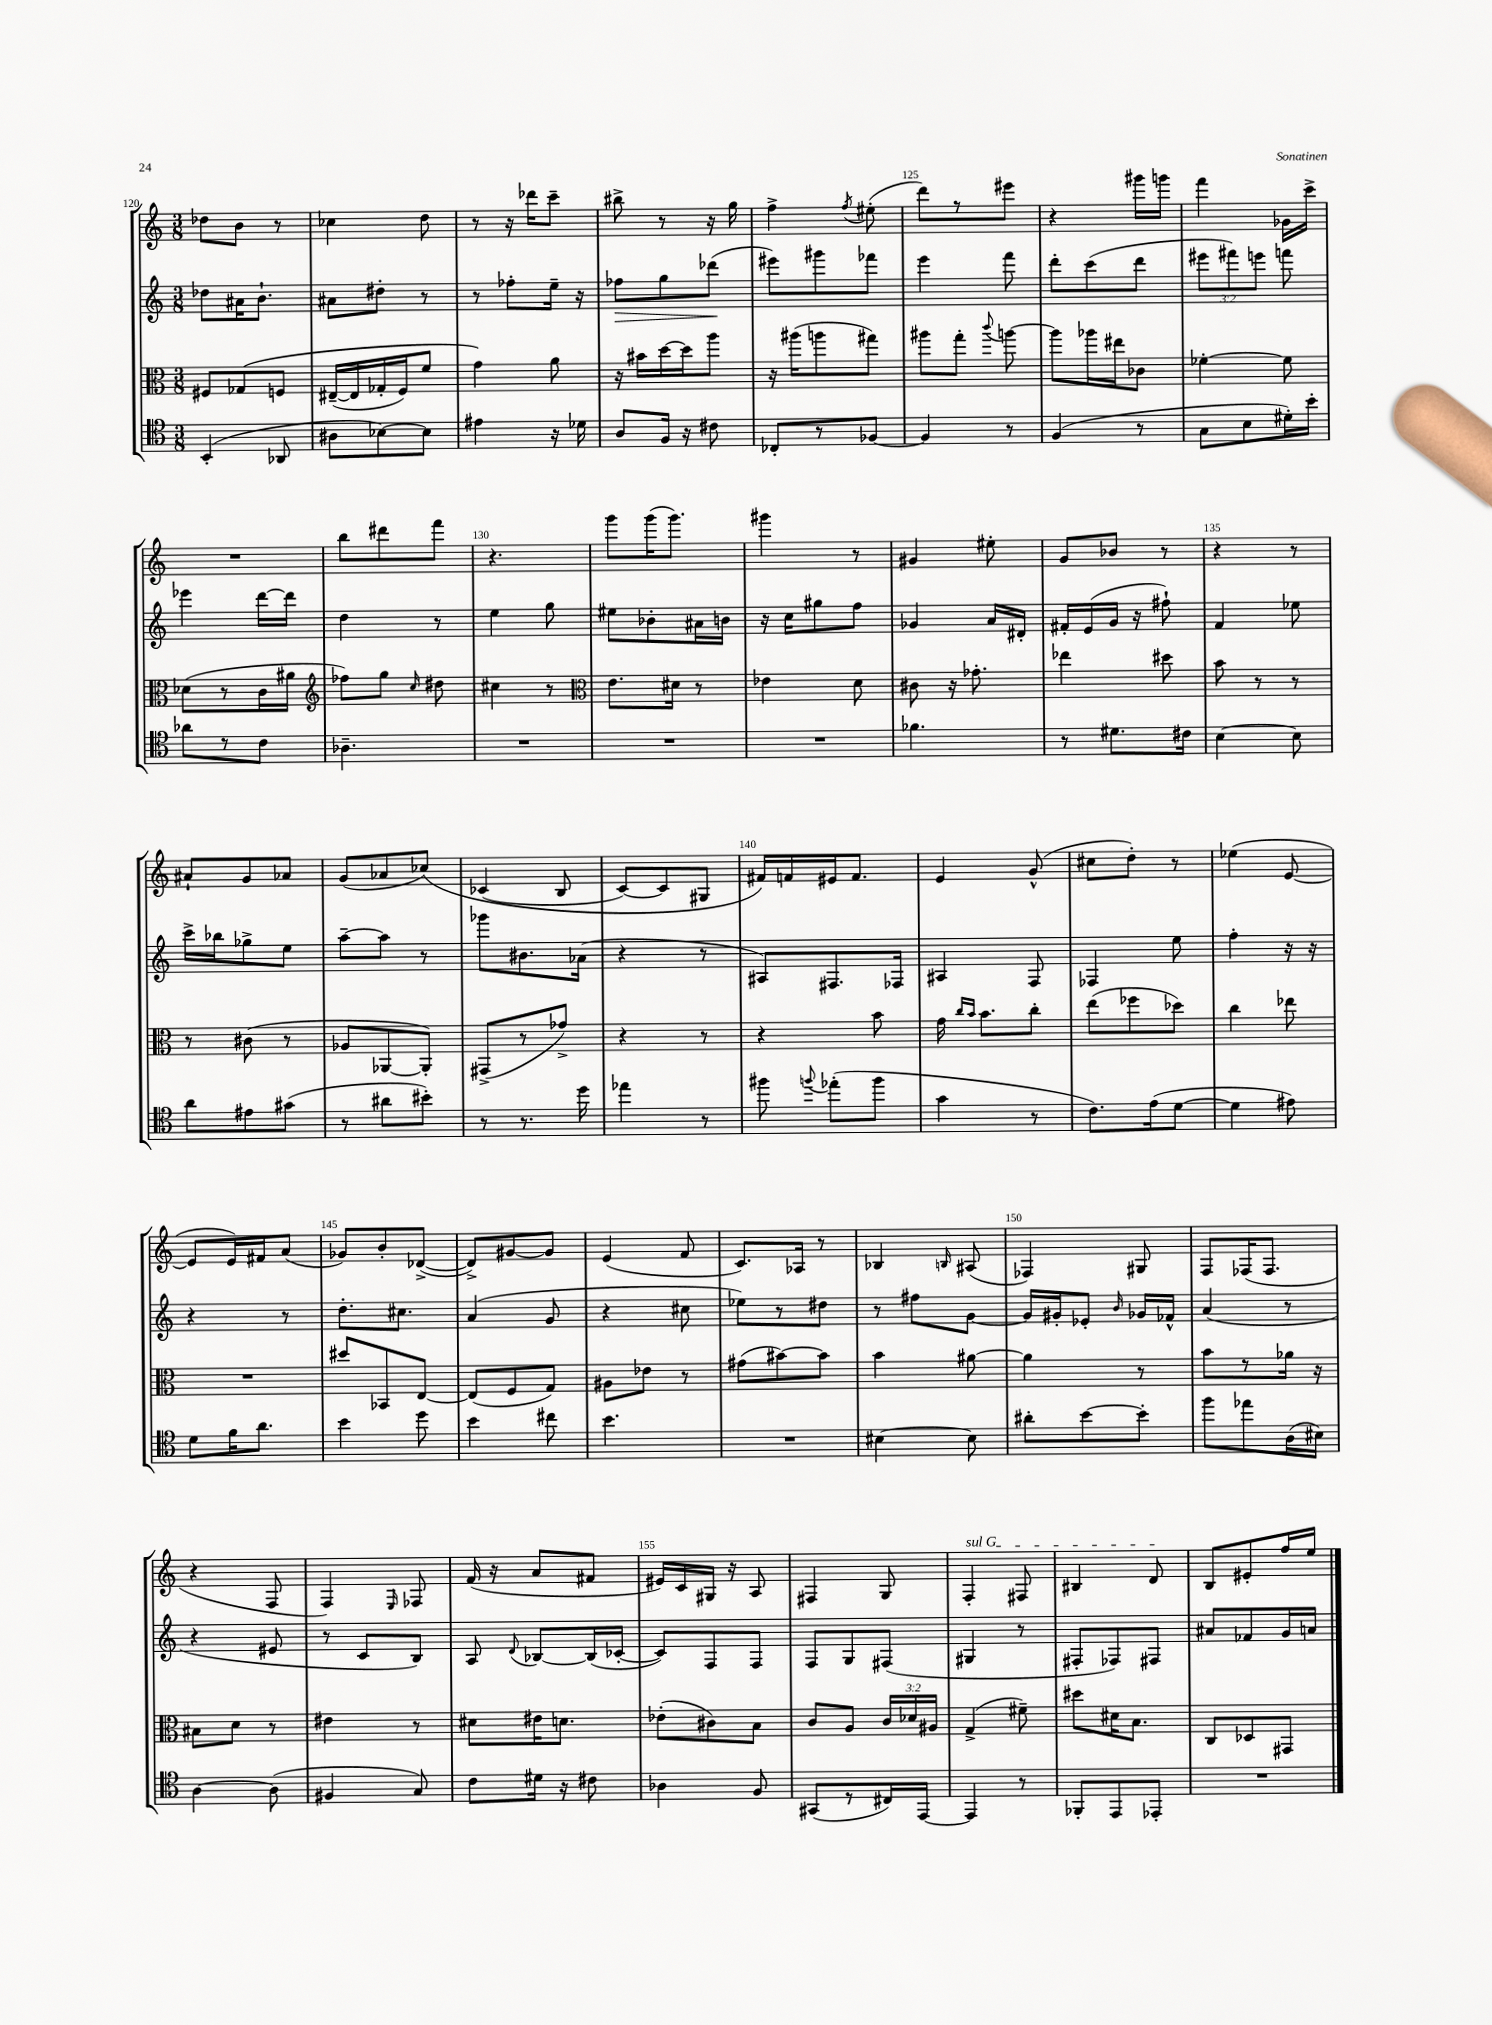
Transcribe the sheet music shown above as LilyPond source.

<<
\new StaffGroup <<
\new Staff = "s0" {
    \clef treble \key c \major \numericTimeSignature \time 3/8
    \autoBeamOff des''8[ b'8] r8 |
    ces''4 d''8 |
    r8 r16 des'''16[ c'''8]-- |
    bis''8-> r8 r16 g''16 |
    f''4-> \acciaccatura { f''8 } eis''8-.( |
    d'''8[) r8 eis'''8] |
    r4 gis'''16[ g'''16] |
    f'''4 ges'16[ c'''16]-> |
    R4. |
    b''8[ dis'''8 f'''8] |
    r4. |
    g'''8[ g'''16( g'''8.]) |
    gis'''4 r8 |
    gis'4 eis''8-. |
    g'8[ bes'8] r8 |
    r4 r8 |
    ais'8[-! g'8 aes'8] |
    g'8[( aes'8 ces''8])\( |
    ces'4( b8 |
    c'8[~) c'8 gis8] |
    fis'16[\) f'16 eis'16 f'8.] |
    e'4 g'8-^( |
    cis''8[ d''8]-.) r8 |
    ees''4( e'8~ |
    e'8[ e'16) fis'16 a'8]( |
    ges'8[) b'8-. des'8]~->( |
    des'8[->) gis'8~ gis'8] |
    e'4( f'8 |
    c'8.[) aes16] r8 |
    bes4 \grace { b16 } ais8( |
    fes4) gis8 |
    f8[ fes16( fes8.] |
    r4 f8 |
    f4) \grace { e16 } fes8 |
    f'16( r16 a'8[ fis'8] |
    eis'16[) c'16 gis16] r16 a8 |
    fis4 g8 |
    \once \override TextSpanner.bound-details.left.text = \markup { \italic "sul G" } f4-.\startTextSpan fis8 |
    bis4 d'8\stopTextSpan |
    b8[ eis'8-. f''16 e''16] \bar "|." |
}
\new Staff = "s1" {
    \clef treble \key c \major \numericTimeSignature \time 3/8 \override Staff.TupletNumber.text = #tuplet-number::calc-fraction-text
    \autoBeamOff des''8[ ais'16 b'8.]-! |
    ais'8[ dis''8]-. r8 |
    r8 fes''8[-. e''16]-- r16 |
    fes''8[\> g''8 des'''8]\!( |
    eis'''8[) gis'''8 fes'''8] |
    e'''4 f'''8 |
    d'''8[-. c'''8( d'''8] |
    \tuplet 3/2 { eis'''8[ fis'''8) e'''8] } f'''8 |
    ees'''4 d'''16[~ d'''16] |
    d''4 r8 |
    e''4 g''8 |
    eis''8[ bes'8-. ais'16 b'16] |
    r16 c''16[ gis''8 f''8] |
    ges'4 a'16[ dis'16]-. |
    fis'16[-. e'16( g'16] r16 fis''8-!) |
    f'4 ees''8 |
    c'''16[-> bes''16 ges''8-> e''8] |
    a''8[~-- a''8] r8 |
    ges'''8[ bis'8. aes'16]( |
    r4 r8 |
    ais8[) fis8. fes16] |
    ais4 f8 |
    fes4 e''8 |
    f''4-. r16 r16 |
    r4 r8 |
    d''8.[-. cis''8.] |
    a'4( g'8 |
    r4 cis''8 |
    ees''8[) r8 dis''8] |
    r8 fis''8[ g'8]~ |
    g'16[ gis'16-. ees'8]-. \grace { b'16 } ges'16[ fes'16]-^ |
    a'4( r8 |
    r4 eis'8 |
    r8 c'8[ b8]) |
    a8 \appoggiatura { d'8 } bes8[~ bes16( ces'16]~-. |
    ces'8[) f8 f8] |
    f8[ g8 fis8]( |
    gis4 r8 |
    fis8[-. fes8) fis8] |
    ais'8[ fes'8 g'16 a'16] \bar "|." |
}
\new Staff = "s2" {
    \clef alto \key c \major \numericTimeSignature \time 3/8 \override Staff.TupletNumber.text = #tuplet-number::calc-fraction-text
    \autoBeamOff fis8[ ges8\( f8] |
    eis16[~--( eis16 ges16-. f16) f'8] |
    g'4\) a'8 |
    r16 bis'16[ d''16~ d''16 a''8] |
    r16 ais''16[( a''8 gis''8]) |
    ais''8[ g''8]-. \appoggiatura { c'''8 } a''8~ |
    a''8[ aes''16 eis''16 ces'8] |
    fes'4~-. fes'8 |
    des'8[( r8 c'16 ais'16] |
    \clef treble fes''8[) g''8] \grace { c''16 } dis''8 |
    cis''4 r8 |
    \clef alto e'8.[ dis'16] r8 |
    ees'4 d'8 |
    cis'8 r16 ges'8.-. |
    ees''4 dis''8 |
    b'8 r8 r8 |
    r8 cis'8( r8 |
    aes8[ aes,8~ aes,8]-.) |
    gis,8[->( r8 ges'8]->) |
    r4 r8 |
    r4 b'8 |
    g'16 \grace { c''16[ b'16] } b'8.[ c''8]-. |
    e''8[( fes''8 des''8]) |
    c''4 ees''8 |
    R4. |
    dis''8[ bes,8 e8]~ |
    e8[( f8 g8]) |
    ais8[ ees'8] r8 |
    gis'8[( bis'8~) bis'8] |
    b'4 ais'8~ |
    ais'4 r8 |
    b'8[ r8 aes'16] r16 |
    bis8[ d'8] r8 |
    eis'4 r8 |
    dis'8[ eis'16 d'8.] |
    ees'8[-.( cis'8) b8] |
    c'8[ a8] \tuplet 3/2 { c'16[ des'16 ais16] } |
    g4->( fis'8--) |
    dis''8[ dis'16 b8.] |
    c8[ des8 gis,8] \bar "|." |
}
\new Staff = "s3" {
    \clef tenor \key c \major \numericTimeSignature \time 3/8
    \autoBeamOff b,4-.( aes,8 |
    ais8[ bes8~) bes8] |
    eis'4 r16 des'16 |
    a8[ f16] r16 cis'8 |
    ces8[-. r8 fes8]~ |
    fes4 r8 |
    f4( r8 |
    g8[ b8 dis'16-.) b'16]-. |
    aes'8[ r8 c'8] |
    aes4.-- |
    R4. |
    R4. |
    R4. |
    fes'4. |
    r8 dis'8.[ cis'16] |
    b4~ b8 |
    a'8[ eis'8 gis'8]( |
    r8 ais'8[ bis'8]-.) |
    r8 r8. d''16 |
    ees''4 r8 |
    fis''8 \appoggiatura { f''8 } ees''8[-.( f''8] |
    g'4 r8 |
    c'8.[) e'16( d'8]~ |
    d'4 eis'8) |
    d'8[ f'16 a'8.] |
    b'4 d''8 |
    b'4 cis''8 |
    b'4. |
    R4. |
    bis4~ bis8 |
    ais'8[-. b'8~ b'8]-. |
    f''8[ ees''8 a16( bis16]) |
    a4~ a8( |
    fis4 g8) |
    c'8[ dis'16] r16 cis'8 |
    aes4 f8 |
    gis,8[( r8 cis16) e,16]~ |
    e,4 r8 |
    fes,8[-. e,8 ees,8]-. |
    R4. \bar "|." |
}
>>
>>
\layout { \context { \Score currentBarNumber = #120 \override BarNumber.break-visibility = ##(#f #t #t) barNumberVisibility = #(every-nth-bar-number-visible 5) } }
